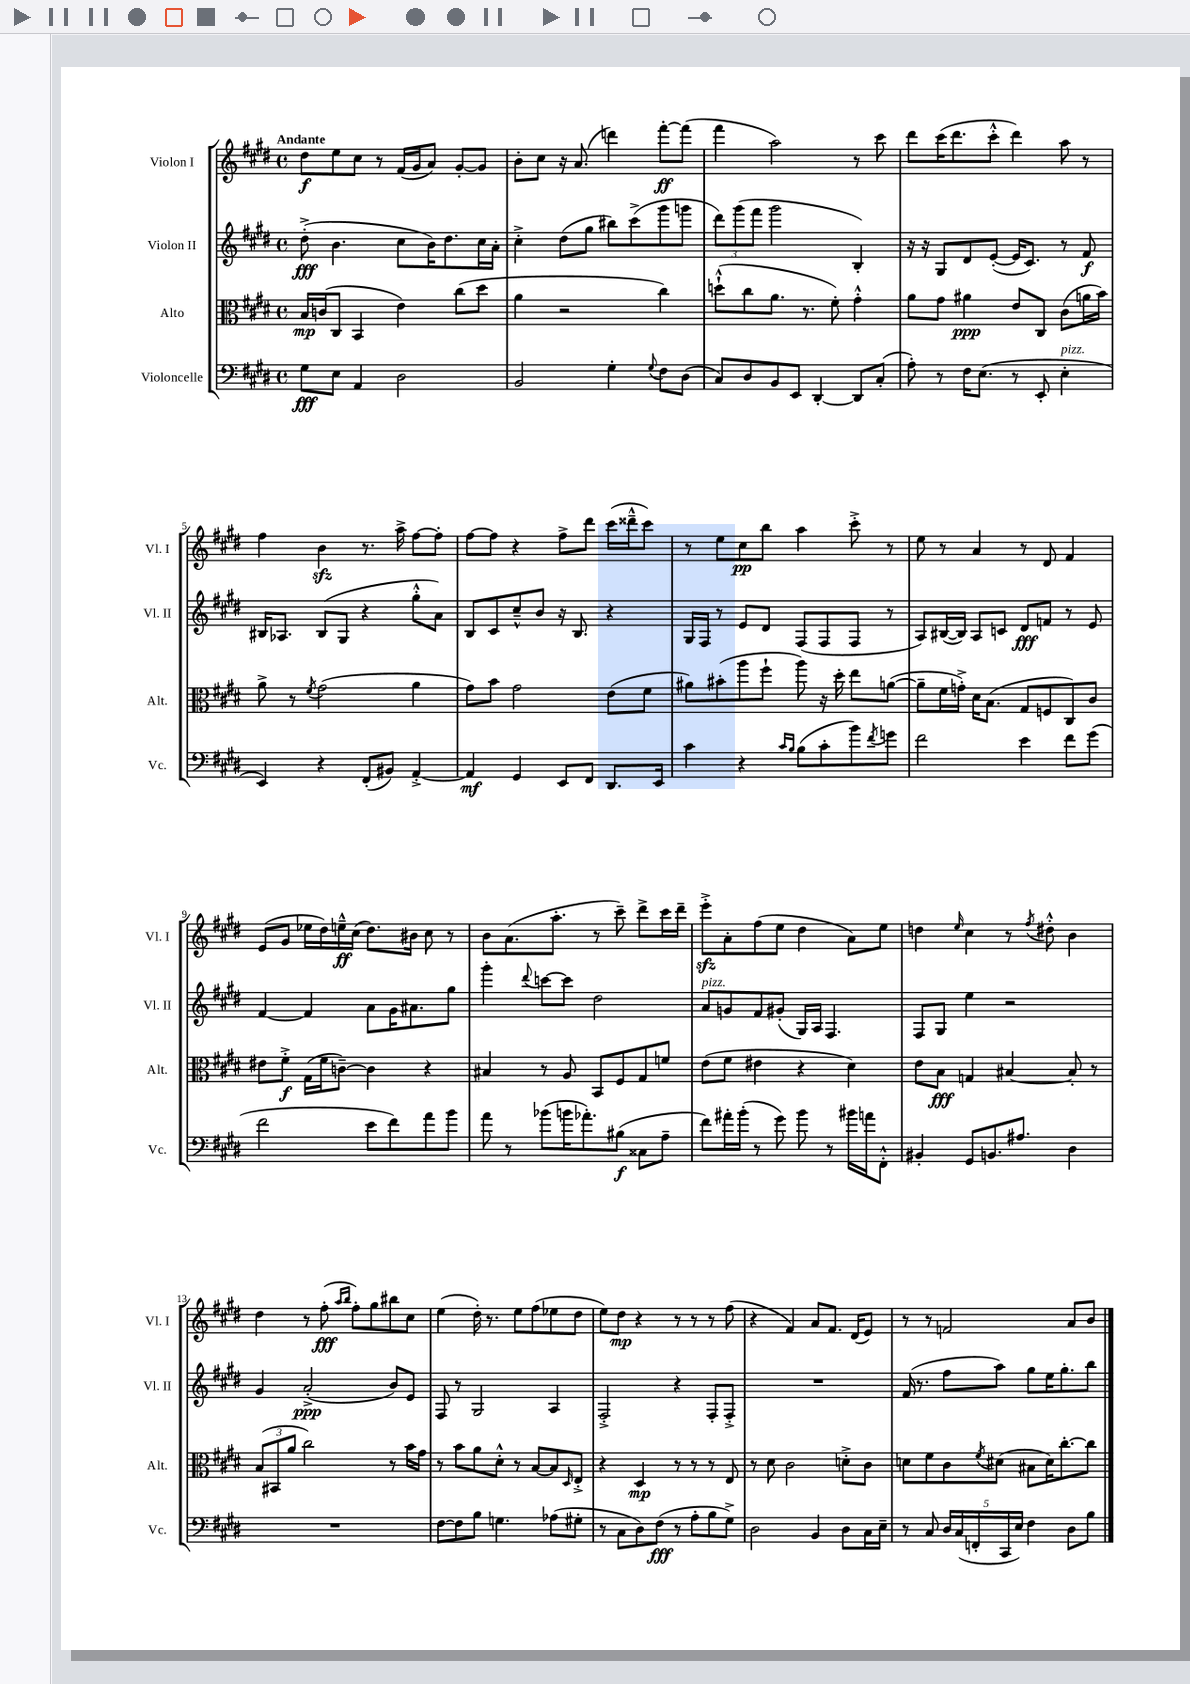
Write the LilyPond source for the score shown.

<<
\new StaffGroup <<
\new Staff = "s0" \with { instrumentName = "Violon I" shortInstrumentName = "Vl. I" } {
    \clef treble \key e \major \defaultTimeSignature \time 4/4 \tempo "Andante"
    dis''8\f e''8 cis''8 r8 fis'16( gis'16 a'8) gis'8~-. gis'8 |
    b'8-. cis''8 r16 a'8.( d'''4) fis'''8~-.\ff fis'''8( |
    fis'''4 a''2) r8 cis'''8 |
    dis'''8 cis'''16( dis'''8. cis'''8-.-^ dis'''4) a''8 r8 |
    fis''4 b'4\sfz r8. a''16-> fis''8~ fis''8-. |
    fis''8~ fis''8 r4 fis''8-> dis'''8 cis'''16( disis'''16---^ cis'''8) |
    r8 e''8 cis''8\pp b''8 a''4 cis'''8-.-> r8 |
    e''8 r8 a'4 r8 dis'8 fis'4 |
    e'8( gis'8 ees''16 dis''16) e''16---^\ff cis''16( dis''8.) bis'16 cis''8 r8 |
    b'8 a'8.( a''8.-. r8 cis'''8--) dis'''8-> cis'''16 dis'''16-- |
    e'''8-.->\sfz a'8-. fis''8( e''8 dis''4 a'8) e''8 |
    d''4 \grace { e''16 } cis''4 r8 \acciaccatura { fis''8 } dis''8-.-^ b'4 |
    dis''4 r8 fis''8-.\fff( \grace { a''16 b''16 } fis''8-.) gis''8 bis''8 cis''8 |
    e''4( dis''16-.) r8. e''8 fis''8( ees''8 dis''8 |
    e''8) dis''8\mp r4 r8 r8 r8 fis''8( |
    r4 fis'4) a'8 fis'8. dis'16( e'8) |
    r8 r8 f'2 a'8 b'8 \bar "|." |
}
\new Staff = "s1" \with { instrumentName = "Violon II" shortInstrumentName = "Vl. II" } {
    \clef treble \key e \major \defaultTimeSignature \time 4/4
    dis''8-.->\fff( b'4. cis''8 b'16) dis''8. cis''16 a'16-. |
    cis''4-.-> dis''8( gis''8 bis''8) cis'''8->( gis'''8 g'''8 |
    \tuplet 3/2 { dis'''8) gis'''8( fis'''8 } gis'''2 b4-.) |
    r16 r16 gis8 dis'8 e'8~-.( e'16 cis'8.) r8 fis'8\f |
    bis16 aes8. bis8( gis8 r4 gis''8-.-^ a'8) |
    b8 cis'8 cis''8---^ b'8 r16 b8. r4 |
    gis16 fis16 r8 e'8 dis'8 fis8( fis8 fis8 r8 |
    a8) bis16~( bis16) a8 c'8 dis'8\fff f'8 r8 e'8 |
    fis'4~ fis'4 a'8 gis'16 ais'8. gis''8 |
    gis'''4-. \appoggiatura { dis'''8 } c'''8~ c'''8 dis''2 |
    a'8^\markup { \italic "pizz." } g'8 fis'8 gis'8-.( gis16) a16 fis4. |
    fis8 gis8 e''4 r2 |
    gis'4 a'2-.->\ppp( b'8) e'8 |
    fis8 r8 gis2 a4 |
    fis2-.-> r4 fis8-. fis8-.-> |
    R1 |
    fis'16( r8. fis''8 a''8) gis''8 e''16 gis''8.-. b''8 \bar "|." |
}
\new Staff = "s2" \with { instrumentName = "Alto" shortInstrumentName = "Alt." } {
    \clef alto \key e \major \defaultTimeSignature \time 4/4
    b16\mp c'16( cis8 b,4 e'4) cis''8( dis''8 |
    a'4 r2 cis''4) |
    d''8-!-^( cis''8 a'8. r8. fis'8-.) gis'4-.-^ |
    a'8 gis'8 ais'4\ppp e'8 cis8 cis'8( a'16 b'16) |
    a'8-> r8 \acciaccatura { fis'8 } gis'2( a'4 |
    gis'8) b'8 gis'2 e'8( fis'8 |
    ais'8) bis'8-.( a''8 fis''8-! a''8) r16 dis''16-. e''8 a'8~( |
    a'8-- fis'16 g'16-.->) dis'16 b8.( gis8 f8 cis8) cis'8 |
    eis'8 fis'8-.->\f gis16( fis'16 c'8~--) c'4 r4 |
    bis4 r8 a8 b,8 fis8 gis8 f'8 |
    e'8( fis'8 eis'4 r4 dis'4) |
    e'8 b8\fff g4 bis4~ bis8-. r8 |
    \tuplet 3/2 { b8( bis,8 a'8 } cis''2) r8 b'16 gis'16 |
    r8 b'8 a'8 dis'8-.-^ r8 b8~ b8 \grace { dis16 } e8-.-> |
    r4 dis4\mp r8 r8 r8 e8 |
    r8 dis'8 cis'2 d'8-.-> cis'8 |
    d'8 fis'8 cis'8 \acciaccatura { fis'8 } dis'8( bis8 dis'16) cis''8.~-. cis''8 \bar "|." |
}
\new Staff = "s3" \with { instrumentName = "Violoncelle" shortInstrumentName = "Vc." } {
    \clef bass \key e \major \defaultTimeSignature \time 4/4
    gis8\fff e8 a,4 dis2 |
    b,2 gis4-. \appoggiatura { gis8 } fis8 dis8( |
    cis8) dis8 b,8 e,8 dis,4~-. dis,8 cis8-.( |
    a8-.) r8 fis16 e8.( r8 e,8-. e4-.^\markup { \italic "pizz." } |
    e,4) r4 fis,8-.( bis,8) a,4~-.-> |
    a,4\mf gis,4 e,8 fis,8 dis,8. e,16 |
    cis'4 r4 \grace { cis'16 b16 } b8( cis'8-. b'8) \acciaccatura { fis'8 } g'8 |
    fis'2 e'4 fis'8 gis'8( |
    fis'2 e'8 fis'8) a'8 b'8 |
    a'8 r8 bes'8( b'16 aes'8.-.) bis8\f( cisis8 a8-- |
    fis'8) ais'16-. b'16-.( r8 gis'8) b'8 r8 bis'16 a'16 fis,8-.-^ |
    bis,4-. gis,8 b,8. ais8. dis4 |
    R1 |
    fis8~ fis8 b8 g4. aes8( gis8-. |
    r8 cis8 dis8) fis8\fff( r8 a8-. b8 gis8->) |
    dis2 b,4 dis8 cis16 e16-- |
    r8 cis8 \tuplet 5/4 { dis16 cis16( f,16-. cis,16 e16) } fis4 dis8 b8 \bar "|." |
}
>>
>>
